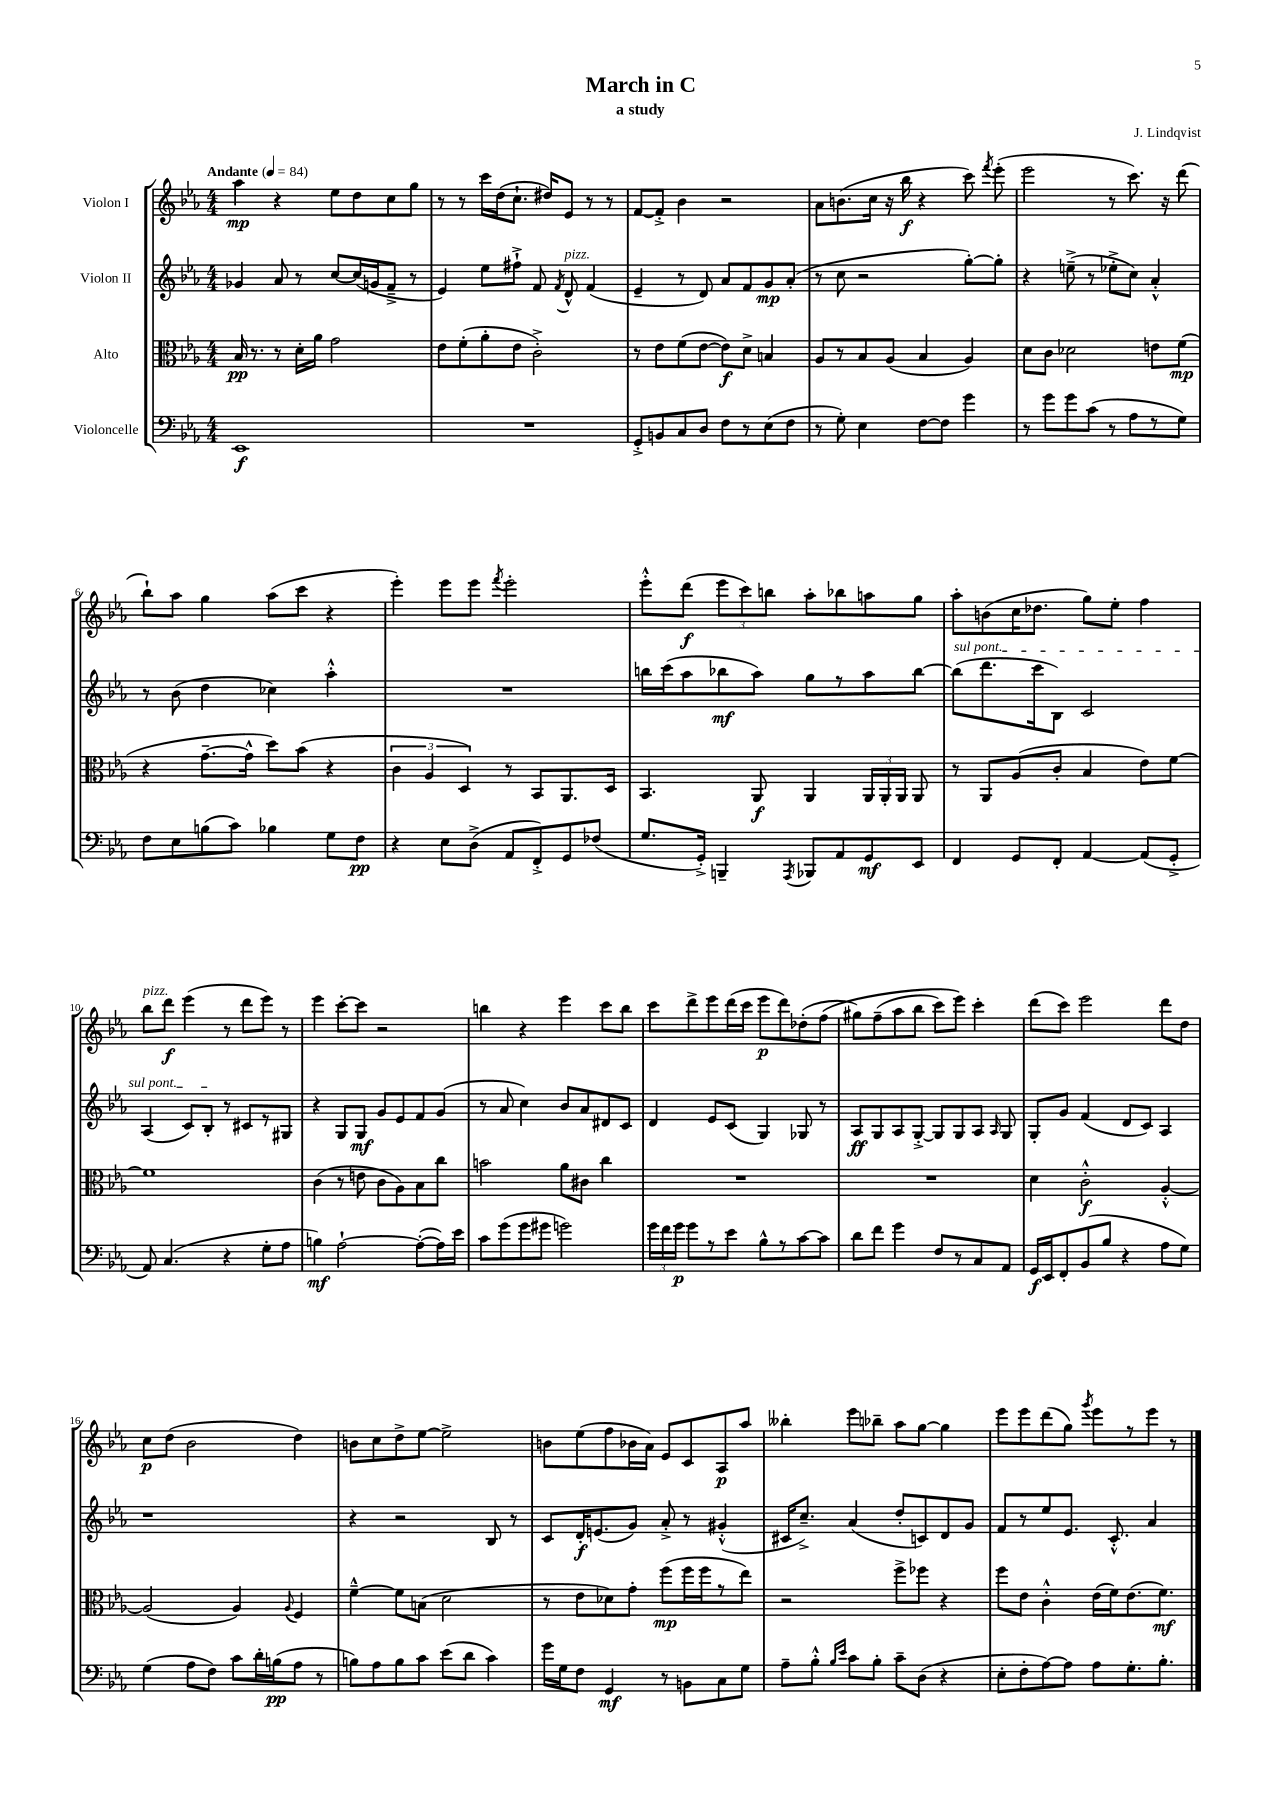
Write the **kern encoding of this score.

**kern	**kern	**kern	**kern
*staff4	*staff3	*staff2	*staff1
*clefF4	*clefC3	*clefG2	*clefG2
*k[b-e-a-]	*k[b-e-a-]	*k[b-e-a-]	*k[b-e-a-]
*M4/4	*M4/4	*M4/4	*M4/4
*MM84	*MM84	*MM84	*MM84
1EE-	16B-	4g-	4aa-
.	8.r	.	.
.	8r	8a-	4r
.	16d'	8r	.
.	16a-	.	.
.	2g	[8cc	8ee-
.	.	(16cc]	8dd
.	.	16g	.
.	.	8f~^	8cc
.	.	8r	8gg
=	=	=	=
1r	8e-	4e-)	8r
.	(8f'	.	8r
.	8a-'	8ee-	16ccc
.	.	.	(16dd
.	8e-	8ff#`^	8.cc`
.	2c'^)	8f	.
.	.	.	16dd#)
.	.	8qf	.
.	.	8d^^	8e-
.	.	(4f	8r
.	.	.	8r
=	=	=	=
8GG'^	8r	4e-~	[8f
8BB	8e-	.	8f'^]
8C	(8f	8r	4b-
8D	[8e-	8d)	.
8F	8e-])	8a-	2r
8r	8d^	8f	.
(8E-	4B	8g	.
8F	.	(8a-'	.
=	=	=	=
8r	8A-	8r	8a-
8G')	8r	8cc	(8.b
4E-	8B-	2r	.
.	.	.	16cc
.	(8A-	.	16r
.	.	.	16bb-
[8F	4B-	.	4r
8F]	.	.	.
4g	4A-)	[8gg')	8ccc)
.	.	.	8qfff
.	.	8gg']	(8eee-'
=	=	=	=
8r	8d	4r	2eee-
8g	8c	.	.
8g	2d-	(8ee~^	.
(8c	.	8r	.
8r	.	8ee-'^	8r
8A-	.	8cc)	8.ccc)
8r	8e	4a-'^^	.
.	.	.	16r
8G)	(8f	.	(8ddd
=	=	=	=
8F	4r	8r	8bb-`)
8E-	.	(8b-	8aa-
(8B	[8.g~	4dd	4gg
8c)	.	.	.
.	16g^^]	.	.
4B-	8dd)	4cc-)	(8aa-
.	(8b-	.	8ccc
8G	4r	4aa-'^^	4r
8F	.	.	.
=	=	=	=
4r	6c	1r	4eee-')
.	6A-	.	.
8E-	.	.	8eee-
.	6D)	.	.
(8D^	.	.	8eee-
.	.	.	8qfff
8AA-	8r	.	2eee-'
8FF'^)	8BB-	.	.
8GG	8.AA-	.	.
(8F-	.	.	.
.	16D	.	.
=	=	=	=
8.G	4.BB-	16bb	8eee-'^^
.	.	(16ccc	.
.	.	8aa-	(8ddd
16GG'^)	.	.	.
4BBB~	.	8bb-	12eee-
.	.	.	12ccc)
.	8AA-	8aa-)	.
.	.	.	12bb
8qAAA-	.	.	.
8BBB-	4AA-	8gg	8aa-'
8AA-	.	8r	8bb-
8GG	24AA-	8aa-	8aa
.	24AA-'	.	.
.	24AA-	.	.
8EE-	8AA-	[8bb-	8gg
=	=	=	=
4FF	8r	(8bb-]	8aa-'
.	8AA-	8.ddd	(8b
8GG	(8A-	.	16cc
.	.	16ccc	8.dd-
8FF'	8c'	8B-)	.
[4AA-	4B-	2c	8gg)
.	.	.	8ee-'
(8AA-]	8e-)	.	4ff
8GG'^	[8f	.	.
=	=	=	=
8AA-)	1f]	(4A-	8bb-
(4.C	.	.	8ddd
.	.	8c)	(4eee-
.	.	8B-'	.
4r	.	8r	8r
.	.	8c#	8ddd
8G'	.	8r	8eee-)
8A-	.	8G#	8r
=	=	=	=
4B)	(4c	4r	4eee-
[2A-`	8r	8G	[8ccc'
.	8e	8G	8ccc]
.	8c	8g	2r
.	8A-)	8e-	.
(8A-'_	8B-	8f	.
16A-])	8cc	(8g	.
16e-	.	.	.
=	=	=	=
8c	2b	8r	4bb
(8g	.	8a-	.
8g	.	4cc)	4r
8g#	.	.	.
2g)	8a-	8b-	4eee-
.	8c#	8a-	.
.	4cc	8d#	8ccc
.	.	8c	8bb
=	=	=	=
24g	1r	4d	8ccc
24f	.	.	.
24g	.	.	.
8g	.	.	8ddd^
8r	.	8e-	8eee-
8e-	.	(8c	(16ddd
.	.	.	16ccc
8B-^^	.	4G)	8eee-
8r	.	.	8ddd)
[8c	.	8G-	(8dd-'
8c]	.	8r	&(8ff
=	=	=	=
8d	1r	8A-	8gg#)
8f	.	8G	(8ff~
4g	.	8A-	8aa-
.	.	[8G'^	8bb-
8F	.	8G]	8ccc)
8r	.	8G	8eee-&)
8C	.	8A-	4ccc'
.	.	16qqA-	.
8AA-	.	8G	.
=	=	=	=
16GG	4d	8G'	(8ddd
16EE-	.	.	.
8FF'	.	8g	8ccc)
(8BB-	2c'^^	(4f	2eee-
8B-	.	.	.
4r	.	8d	.
.	.	8c)	.
8A-	[4A-'^^	4A-	8ddd
8G)	.	.	8dd
=	=	=	=
(4G	(2A-]	1r	8cc
.	.	.	(8dd
8A-	.	.	2b-
8F)	.	.	.
8c	4A-)	.	.
16d'	.	.	.
(16B	.	.	.
.	8qqA-	.	.
8A-	4F	.	4dd)
8r	.	.	.
=	=	=	=
8B)	[4f~^^	4r	8b
8A-	.	.	8cc
8B	8f]	2r	8dd^
8c	(8B	.	[8ee-
(8e-	2d	.	2ee-^]
8d	.	.	.
4c)	.	8B-	.
.	.	8r	.
=	=	=	=
16g	8r	8c	8b
16G	.	.	.
8F	8e-	16d'	(8ee-
.	.	(8.e	.
4GG	8d-)	.	8ff
.	8g'	8g)	16b-
.	.	.	16a-)
8r	(8ff	8a-'^	8e-
8BB	16ff	8r	8c
.	16ff	.	.
8C	8r	(4g#'^^	8A-
8G	8ee-)	.	8aa-
=	=	=	=
8A-~	2r	16c#	4bb--'
.	.	8.cc~^)	.
8B-'^^	.	.	.
16qqB-	.	.	.
16qqe-	.	.	.
8c	.	(4a-	8eee-
8B-'	.	.	8bb-~
8c~	8ff^	8dd'	8aa-
(8D	8ff-	8c)	[8gg
4r	4r	8d	4gg]
.	.	8g	.
=	=	=	=
8E-'	8ff	8f	8eee-
8F'	8e-	8r	8eee-
[8A-)	4c'^^	8ee-	(8ddd
8A-]	.	8.e-	8gg)
.	.	.	8qggg
8A-	(16e-	.	8eee-
.	16f)	8.c'^^	.
8.G'	(8.e-	.	8r
.	.	4a-	8eee-
8.B-'	8.f)	.	.
.	.	.	8r
==	==	==	==
*-	*-	*-	*-
